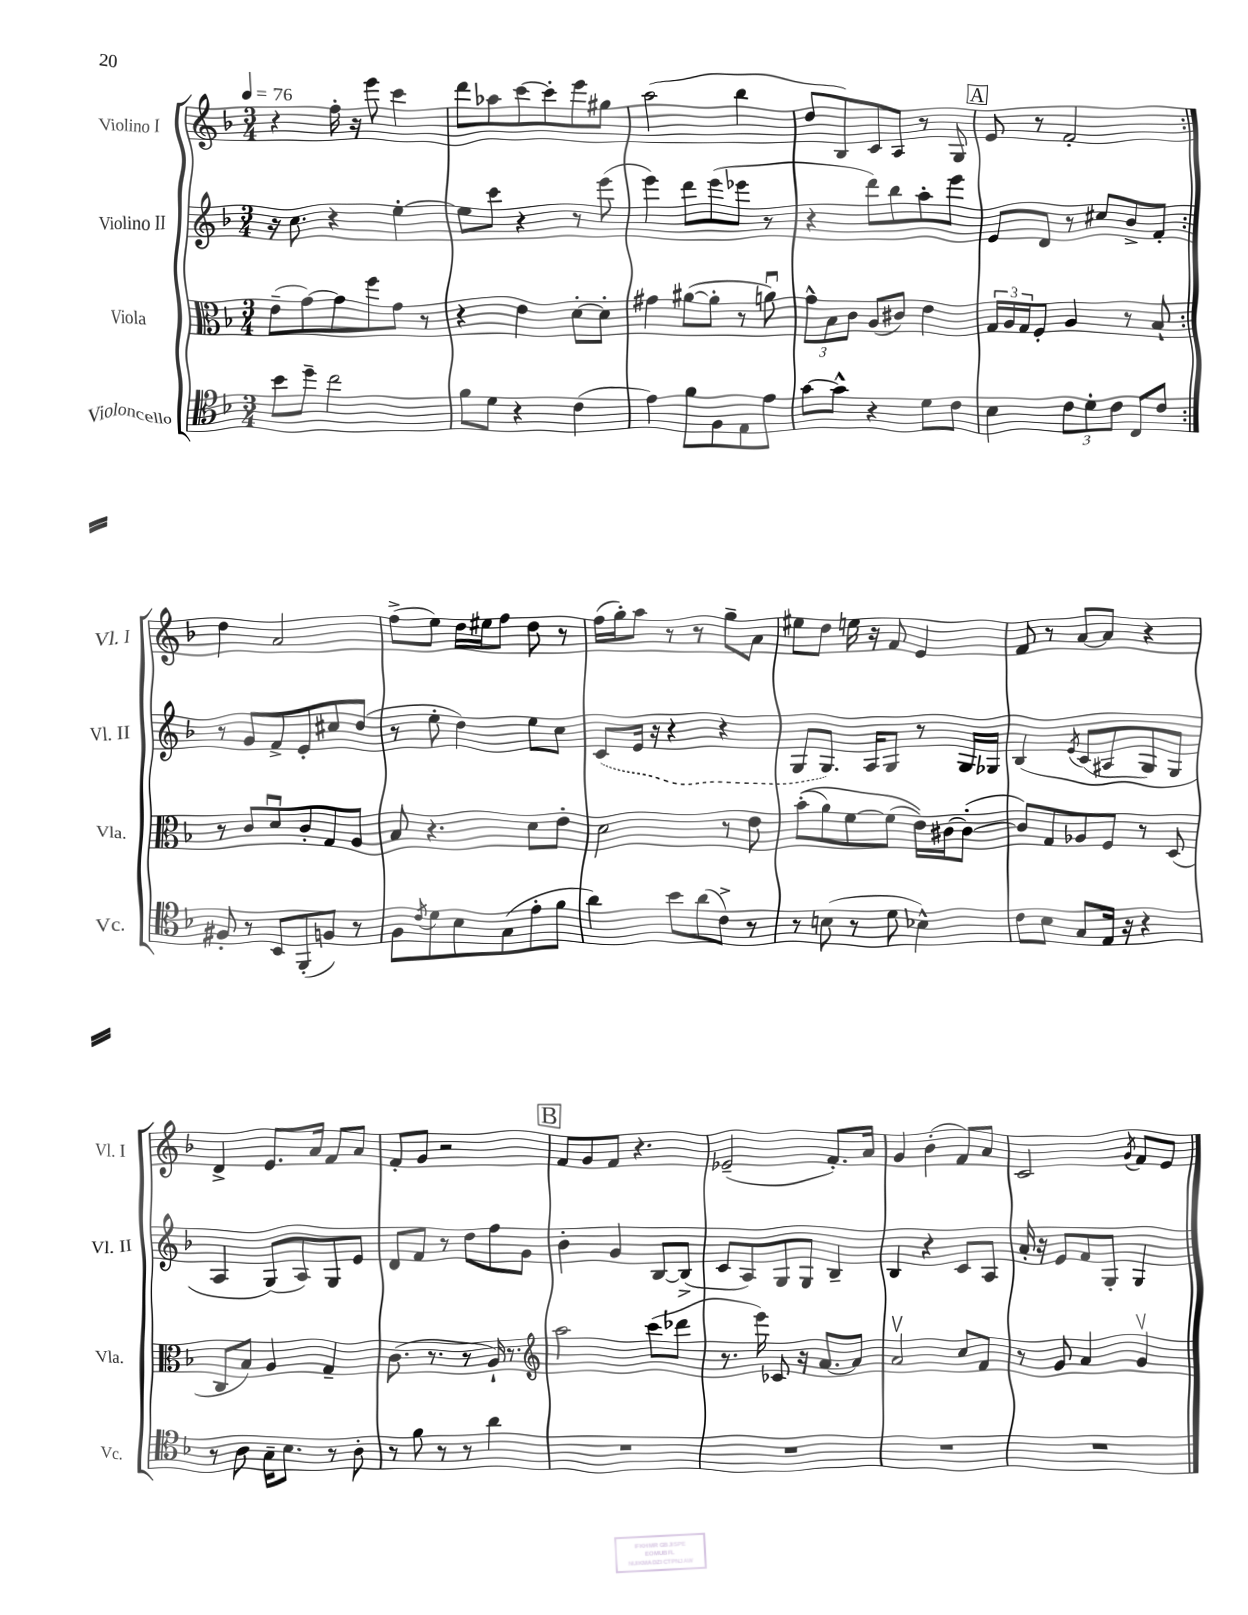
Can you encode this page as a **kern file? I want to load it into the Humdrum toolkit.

**kern	**kern	**kern	**kern
*staff4	*staff3	*staff2	*staff1
*clefC4	*clefC3	*clefG2	*clefG2
*k[b-]	*k[b-]	*k[b-]	*k[b-]
*M3/4	*M3/4	*M3/4	*M3/4
*MM76	*MM76	*MM76	*MM76
8b-	(8e~	16r	4r
.	.	8.cc	.
8dd~	[8g)	.	.
2cc	8g]	4r	16ff'
.	.	.	16r
.	8ff	.	8eee
.	8g	[4ee'	4ccc
.	8r	.	.
=	=	=	=
8f	4r	8ee]	8ddd
8d	.	8ccc	8aa-
4r	4e	4r	[8ccc
.	.	.	8ccc']
(4c	[8d'	8r	8eee
.	8d']	(8eee	8gg#
=	=	=	=
4e)	4g#	4eee)	(2aa
8f	([8a#	8ddd	.
8F	8a#']	(8eee	.
8E	8r	8eee-	4bb-
8e	8au)	8r	.
=	=	=	=
[8g	12g^^	4r	8dd
.	12B-	.	.
8g^^]	.	.	8B-)
.	12c	.	.
4r	(8A	8ddd)	8c
.	8c#)	8bb-	8A
8d	4e	8aa'	8r
8c	.	8eee	8G
=	=	=	=
4B-	24G	8e	8e
.	24A	.	.
.	24G	.	.
.	8F'	8d	8r
12c	4A	8r	2f'
12d'	.	.	.
.	.	8cc#	.
12c	.	.	.
8C	8r	8b-^	.
8c	8B-`	8f'	.
=:|!	=:|!	=:|!	=:|!
8F#'	8r	8r	4dd
8r	8c	8g	.
8BB-	8du	8f^	2a
(8FF'	8c'	8e'	.
8F)	8G	8cc#	.
8r	8A	(8dd	.
=	=	=	=
8F	8B-	8r	(8ff^
8qc	.	.	.
8d	4.r	8ee'	8ee)
8B-	.	4dd)	16dd
.	.	.	16ee#
(8G	.	.	8ff
8e'	8d	8ee	8dd
8f	8e'	8cc	8r
=	=	=	=
4a)	2d	(8c	(16ff
.	.	.	16gg')
.	.	16e	8aa
.	.	16r	.
8b-	.	4r	8r
(8a	.	.	8r
8c^)	8r	4r	8gg~
8r	8e	.	8a
=	=	=	=
8r	&((8b-'	8G	8ee#
(8B	8a)	8.G)	8dd
8r	[8f	.	16ee
.	.	16A	16r
8d	(8f]	8G	8f
4B-^^)	16e)&)	8r	4e
.	[16c#	.	.
.	(8c#'_	16G	.
.	.	16G-	.
=	=	=	=
8c	8c#])	&(4B-	8f
8B-	8G	.	8r
.	.	8qe	.
8G	8A-	(8c	[8a
16E	8F	8A#	8a]
16r	.	.	.
4r	8r	8G)	4r
.	(8D	8G	.
=	=	=	=
8r	8C	4A	4d^
8A	8B-)	.	.
16G~	4A	(8G&)	8.e
8.B-	.	.	.
.	.	8A)	.
.	.	.	16a
8r	4G~	8G	8f
8A'	.	8e	8a
=	=	=	=
8r	(8.c	8d	8f'
8f	.	8f	8g
.	8.r	.	.
8r	.	8r	2r
8r	8r	8dd	.
4a	16A`)	8ff	.
.	8.r	.	.
.	.	8g	.
=	=	=	=
*	*clefG2	*	*
2.r	2aa	4b-'	8f
.	.	.	8g
.	.	4g	8f
.	.	.	4.r
.	(8ccc	[8B-	.
.	8ddd-	(8B-^]	.
=	=	=	=
2.r	8.r	8c	(2e-~
.	.	8A)	.
.	16eee)	.	.
.	8c-	8G	.
.	16r	8G	.
.	[8.a	.	.
.	.	4B-~	8.f')
.	8a]	.	.
.	.	.	16a
=	=	=	=
2.r	2av	4B-	4g
.	.	4r	(4b-'
.	8cc	8c	8f)
.	8f	8A	8a
=	=	=	=
2.r	8r	16a'	2c
.	.	16r	.
.	8g	8e	.
.	4a	8f	.
.	.	8G'	.
.	.	.	8qg
.	4gv	4G	8f
.	.	.	8e
==	==	==	==
*-	*-	*-	*-
